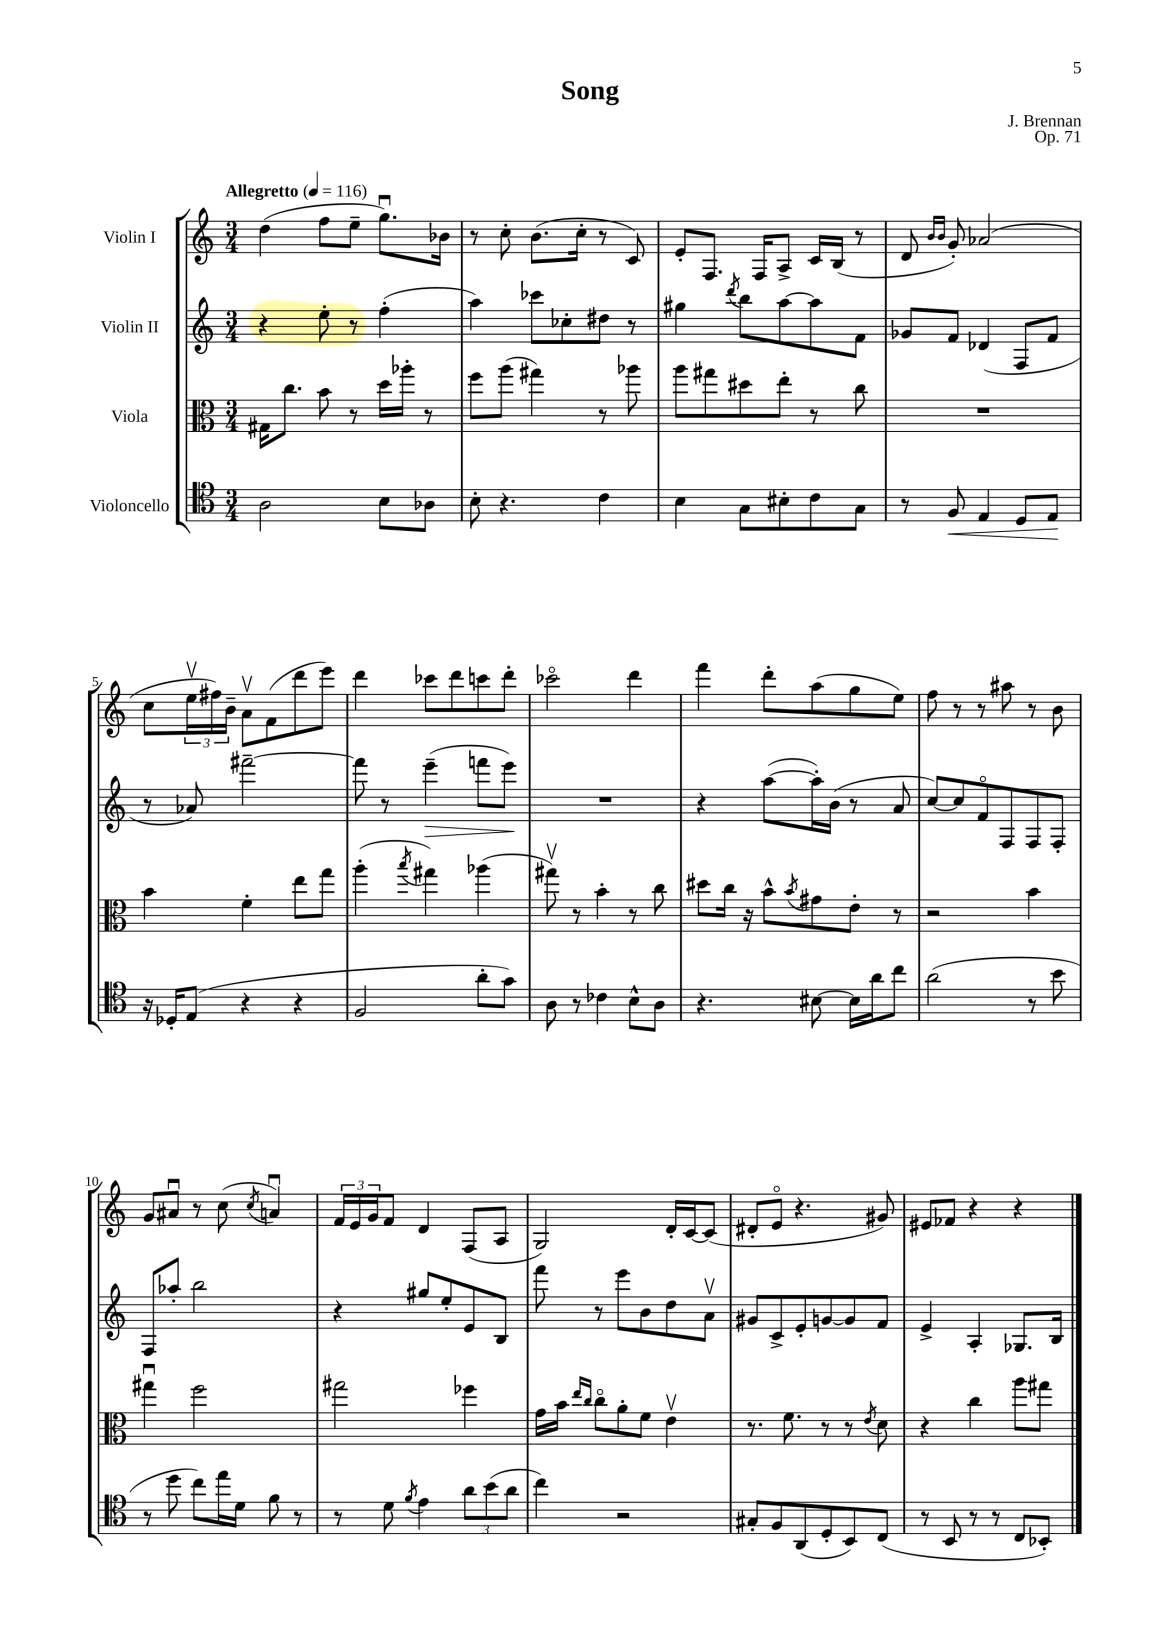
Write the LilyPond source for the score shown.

\header { title = "Song" composer = "J. Brennan" opus = "Op. 71" }
<<
\new StaffGroup <<
\new Staff = "s0" \with { instrumentName = "Violin I" } {
    \clef treble \key c \major \numericTimeSignature \time 3/4 \tempo "Allegretto" 4 = 116
    d''4( f''8 e''8-- g''8.\downbow) bes'16 |
    r8 c''8-. b'8.( c''16-. r8 c'8) |
    e'8-. f8. f16 a8-> c'16 b16( r8 |
    d'8 \grace { b'16 b'16 } g'8-.) aes'2( |
    c''8 \tuplet 3/2 { e''16\upbow fis''16) b'16-- } a'8\upbow f'8( d'''8 e'''8) |
    d'''4 ces'''8 d'''8 c'''8 d'''8-. |
    ces'''2\flageolet d'''4 |
    f'''4 d'''8-. a''8( g''8 e''8) |
    f''8 r8 r8 ais''8 r8 b'8 |
    g'8 ais'8\downbow r8 c''8( \acciaccatura { c''8 } a'4\downbow) |
    \tuplet 3/2 { f'16 e'16 g'16 } f'8 d'4 f8( a8 |
    g2) d'16-. c'16~ c'8( |
    dis'8-. e'8\flageolet r4. gis'8) |
    eis'8 fes'8 r4 r4 \bar "|." |
}
\new Staff = "s1" \with { instrumentName = "Violin II" } {
    \clef treble \key c \major \numericTimeSignature \time 3/4
    r4 e''8-. r8 f''4-.( |
    a''4) ces'''8 ces''8-. dis''8 r8 |
    gis''4 \acciaccatura { d'''8 } b''8 a''8~ a''8 f'8 |
    ges'8 f'8 des'4( f8 f'8 |
    r8 aes'8) fis'''2~-- |
    fis'''8 r8 e'''4--\>( f'''8 e'''8\!) |
    R2. |
    r4 a''8~( a''16-.) b'16( r8 a'8 |
    c''8~) c''8 f'8\flageolet f8 f8 f8-. |
    f8 aes''8-. b''2 |
    r4 gis''8 e''8-. e'8 b8 |
    f'''8 r8 e'''8 b'8 d''8 a'8\upbow |
    gis'8 c'8-> e'8-. g'8~ g'8 f'8 |
    e'4-> a4-. ges8. b16 \bar "|." |
}
\new Staff = "s2" \with { instrumentName = "Viola" } {
    \clef alto \key c \major \numericTimeSignature \time 3/4
    gis16 c''8. b'8 r8 d''16 aes''16-. r8 |
    f''8 a''8( gis''4) r8 aes''8 |
    a''8 gis''8 dis''8 e''8-. r8 c''8 |
    R2. |
    b'4 f'4-. e''8 g''8 |
    a''4-.( \acciaccatura { b''8 } gis''4) aes''4( |
    gis''8\upbow) r8 b'4-. r8 c''8 |
    dis''8 c''16 r16 b'8-^ \acciaccatura { b'8 } gis'8 e'8-. r8 |
    r2 b'4 |
    gis''4\downbow f''2 |
    gis''2 fes''4 |
    g'16 b'16 \grace { e''16 c''16 } c''8\flageolet a'8-. f'8 e'4\upbow |
    r8. f'8. r8 r8 \acciaccatura { e'8 } d'8 |
    r4 c''4 a''8 gis''8 \bar "|." |
}
\new Staff = "s3" \with { instrumentName = "Violoncello" } {
    \clef tenor \key c \major \numericTimeSignature \time 3/4
    a2 b8 aes8 |
    b8-. r4. c'4 |
    b4 g8 bis8-. c'8 g8 |
    r8 f8\< e4 d8 e8\! |
    r16 des16-. e8( r4 r4 |
    f2 a'8-. g'8) |
    a8 r8 ces'4 b8-^ a8 |
    r4. bis8~ bis16 a'16 c''8 |
    a'2( r8 b'8 |
    r8 d''8 c''8) e''16 d'16 f'8 r8 |
    r8 d'8 \acciaccatura { f'8 } e'4 \tuplet 3/2 { a'8 b'8( a'8 } |
    c''4) r2 |
    gis8-. f8 a,8( d8-. b,8) c8( |
    r8 b,8 r8 r8 c8 bes,8-.) \bar "|." |
}
>>
>>
